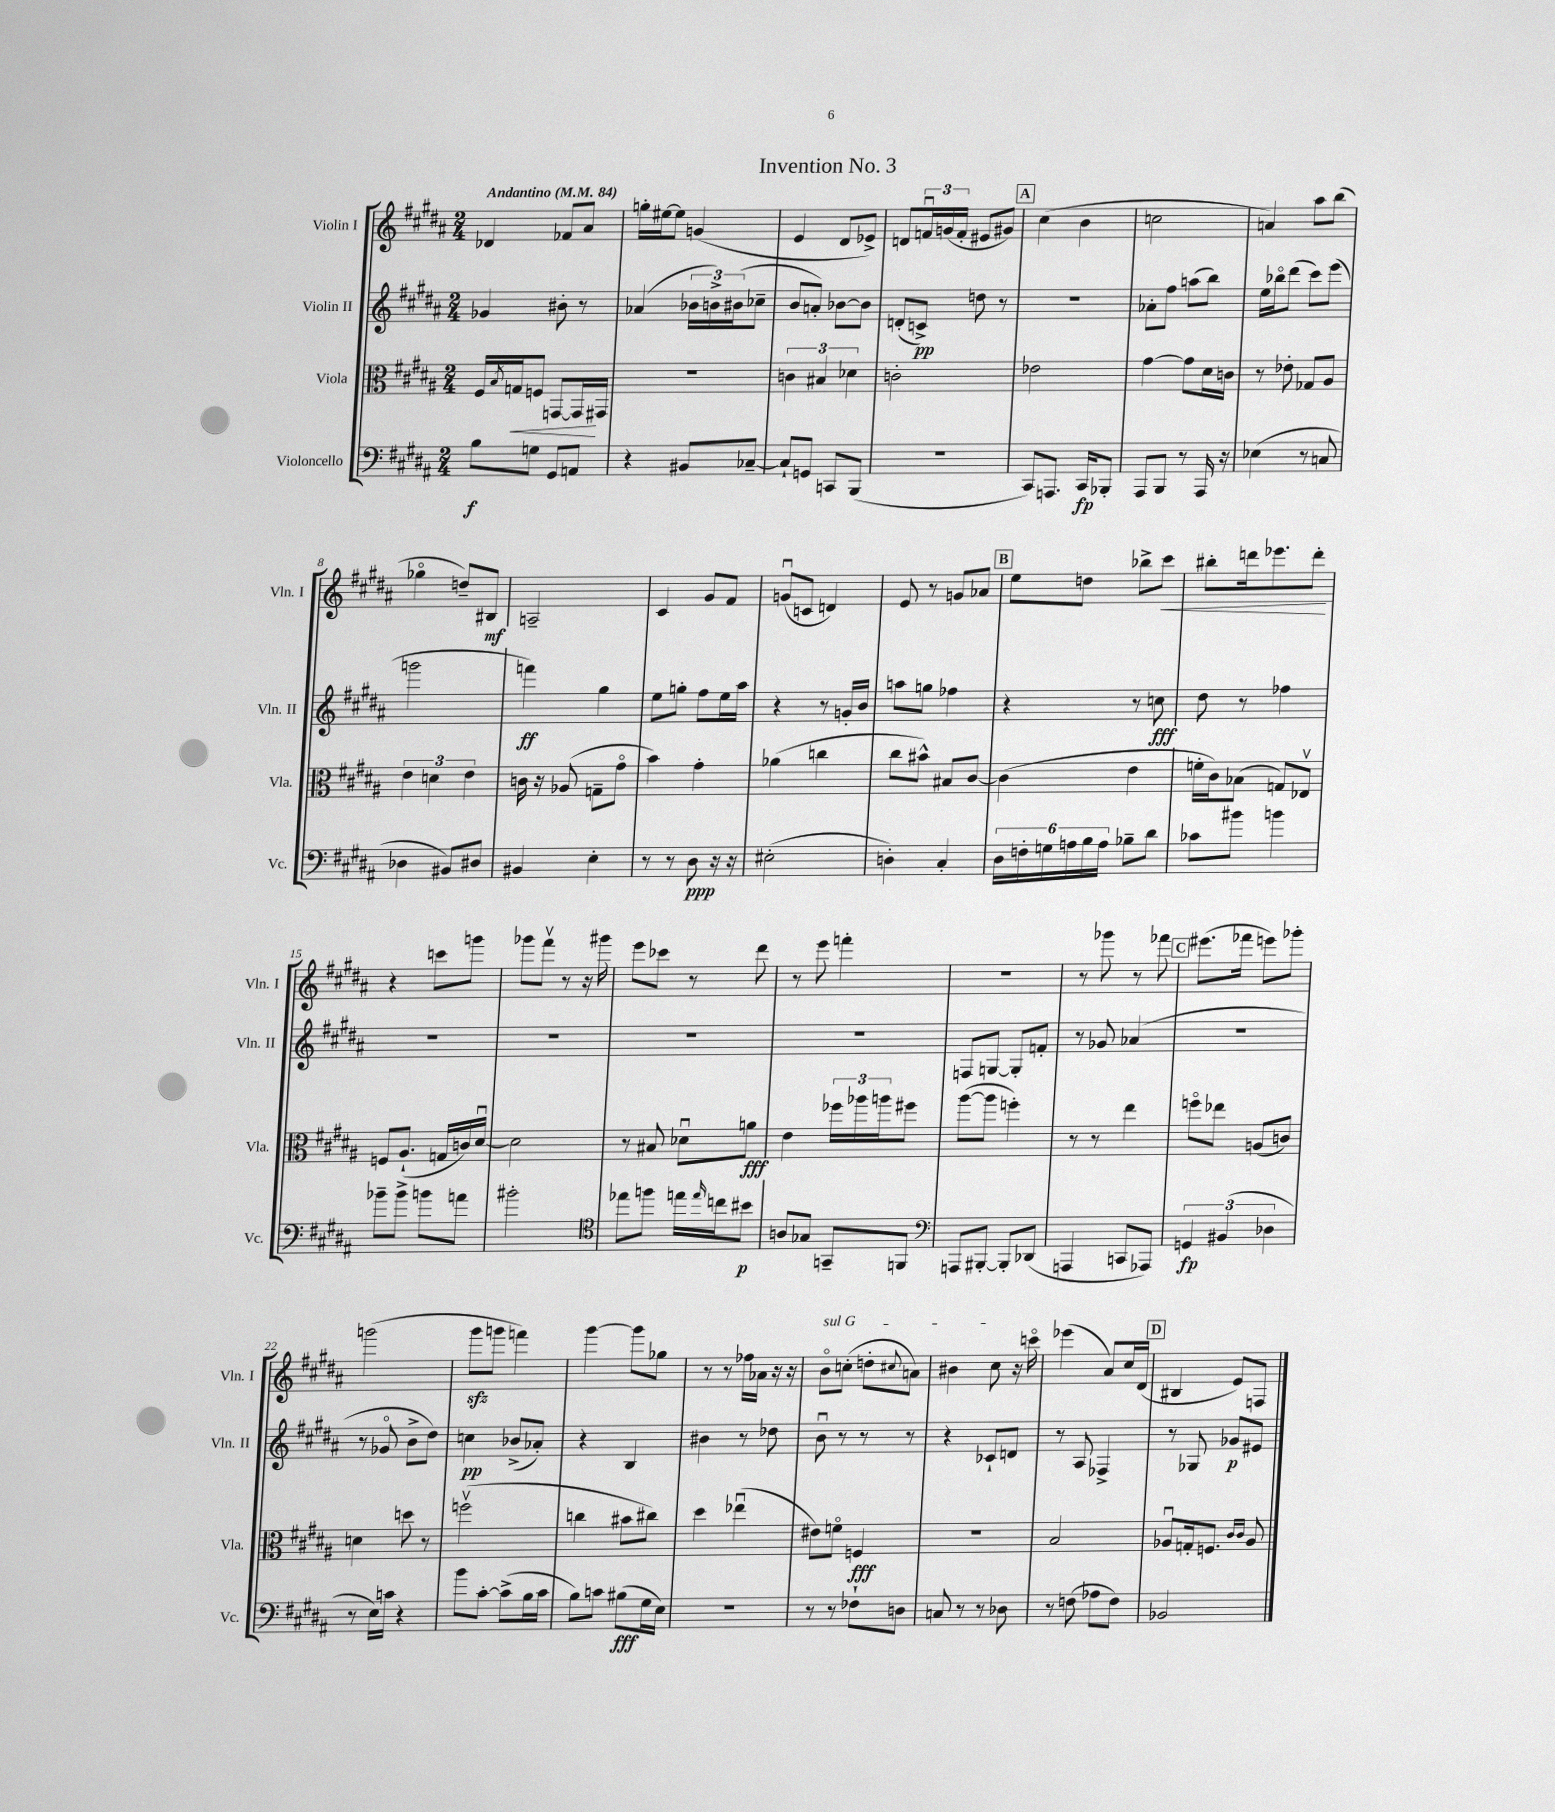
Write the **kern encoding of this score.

**kern	**kern	**kern	**kern
*staff4	*staff3	*staff2	*staff1
*clefF4	*clefC3	*clefG2	*clefG2
*k[f#c#g#d#a#]	*k[f#c#g#d#a#]	*k[f#c#g#d#a#]	*k[f#c#g#d#a#]
*M2/4	*M2/4	*M2/4	*M2/4
*MM84	*MM84	*MM84	*MM84
8B	16F#	4g-	4d-
.	8qB	.	.
.	16G	.	.
8G	8F	.	.
8GG#	[8GG	8b#'	8f-
8AA	16GG]	8r	8a#
.	16GG#	.	.
=	=	=	=
4r	2r	(4a-	16gg'
.	.	.	[16ee#
.	.	.	8ee#]
8BB#	.	24b-	(4g
.	.	24b^)	.
.	.	(24b#	.
[8C-~	.	8cc-~	.
=	=	=	=
8C-`]	6c	8b	4e
8GG	.	8a')	.
.	6B#	.	.
8CC	.	[8b-	8d#
.	6d-	.	.
(8BBB	.	8b-]	8e-^)
=	=	=	=
2r	2c'	(8d'	8d
.	.	8c^)	24fu
.	.	.	(24g
.	.	.	24f'
.	.	8dd	8e#
.	.	8r	8g#)
=	=	=	=
8CC#)	2e-	2r	(4cc#
8.AAA	.	.	.
.	.	.	4b
16CC#	.	.	.
8BBB-'	.	.	.
=	=	=	=
8AAA#	[4g#	8a-'	2cc
8BBB	.	8ff#	.
8r	8g#]	(8aa	.
16AAA#	16d#	8bb)	.
16r	16c	.	.
=	=	=	=
(4E-	8r	16ee	4a)
.	.	16bb-o	.
.	8e-'	(8ddd#	.
8r	8G-	8ccc#)	8aa#
8C	8A#	(8eee	(8bb
=	=	=	=
4D-	6e	2ggg	4gg-o
.	6d	.	.
8BB#)	.	.	8dd~)
.	6e	.	.
8D#	.	.	8B#
=	=	=	=
4BB#	16c	4fff)	2A~
.	16r	.	.
.	(8A-	.	.
4E'	8G~	4gg#	.
.	8g#o	.	.
=	=	=	=
8r	4b)	8ee	4c#
8r	.	8gg'	.
8D#	4g#'	8ff#	8g#
16r	.	16ee	8f#
16r	.	16aa#	.
=	=	=	=
(2E#'	(4a-	4r	(8gu
.	.	.	8c
.	4cc	8r	4d)
.	.	16g'	.
.	.	16b	.
=	=	=	=
4D')	8cc#	8aa	8e
.	8b#^^)	8gg	8r
4C#'	8B#	4ff-	8g
.	[8c#	.	8a-
=	=	=	=
24D#	(4c#]	4r	8ee
24F'	.	.	.
24G	.	.	.
24A	.	.	8dd
24B	.	.	.
24A	.	.	.
8B-~	4e	8r	8bb-^
8d#	.	8cc	8ccc#
=	=	=	=
8c-	16f'	8dd#	8bb#'
.	16c#)	.	.
8b#	(8B-	8r	16ddd
.	.	.	8.eee-
4b	8G)	4ff-	.
.	8E-v	.	8ddd'
=	=	=	=
8b-~	8F	2r	4r
8b-^	(8.A#`	.	.
8b	.	.	8ccc
.	16G	.	.
8a	16c)	.	8ggg
.	[16d#u	.	.
=	=	=	=
2b#'	2d#]	2r	8ggg-
.	.	.	8fff#v
.	.	.	8r
.	.	.	16r
.	.	.	16ggg#
=	=	=	=
*clefC4	*	*	*
8ee-	8r	2r	8eee
8ff	8B#	.	8ccc-
16ee	8d-u	.	8r
16qqee	.	.	.
16cc	.	.	.
8b#	8a	.	8ddd#
=	=	=	=
8A	4e	2r	8r
8G-	.	.	8eee
8GG~	24ff-	.	4fff'
.	24aa-	.	.
.	24aa	.	.
8FF	8ff#	.	.
=	=	=	=
*clefF4	*	*	*
8AAA	([8aa#	8F	2r
[8BBB#'	8aa#]	[8G	.
8BBB#']	4ff')	8G']	.
(8DD-	.	8f'	.
=	=	=	=
4AAA	8r	8r	8r
.	8r	8g-	8ggg-
8CC	4ee	(4a-	8r
8AAA-)	.	.	8fff-
=	=	=	=
6GG	8ffo	2r	(8.eee#
.	8ee-	.	.
(6BB#	.	.	.
.	.	.	16fff-
.	(8A	.	8eee)
6D-	.	.	.
.	8c)	.	8ggg-'
=	=	=	=
8r	4d	8r	(2ggg
16E)	.	8g-o	.
16c	.	.	.
4r	8dd	8b^	.
.	8r	8dd#)	.
=	=	=	=
8b	(2ffv	4cc	8ggg#
[8c#'	.	.	8ggg
(8c#^]	.	(8b-^	4fff)
16B	.	8a-')	.
16c#	.	.	.
=	=	=	=
8B)	4cc	4r	[4ggg#
8c	.	.	.
(8B#	8b#	4B	8ggg#]
16G#	8cc#)	.	8gg-
16E)	.	.	.
=	=	=	=
2r	4dd#	4b#	8r
.	.	.	8r
.	(4ee-u	8r	16ff-
.	.	.	16a-
.	.	8dd-	16r
.	.	.	16r
=	=	=	=
8r	8e#)	8bu	8bo
8r	8fo	8r	(8cc'
8F-`	4F	8r	8dd'
.	.	.	8qqcc#
8D	.	8r	8a)
=	=	=	=
8C	2r	4r	4b#
8r	.	.	.
8r	.	8c-`	8cc#
8D-	.	8d	16r
.	.	.	16ccco
=	=	=	=
8r	2B	8r	(4eee-
(8F	.	8A#	.
8A-	.	4F-^	8a#)
8F)	.	.	16cc#
.	.	.	(16d#
=	=	=	=
2BB-	8A-u	8r	4B#
.	16G'	8G-	.
.	8.F	.	.
.	.	8g-	8e)
.	16qqc#	.	.
.	16qqc#	.	.
.	8A-	8e#	8F
==	==	==	==
*-	*-	*-	*-
